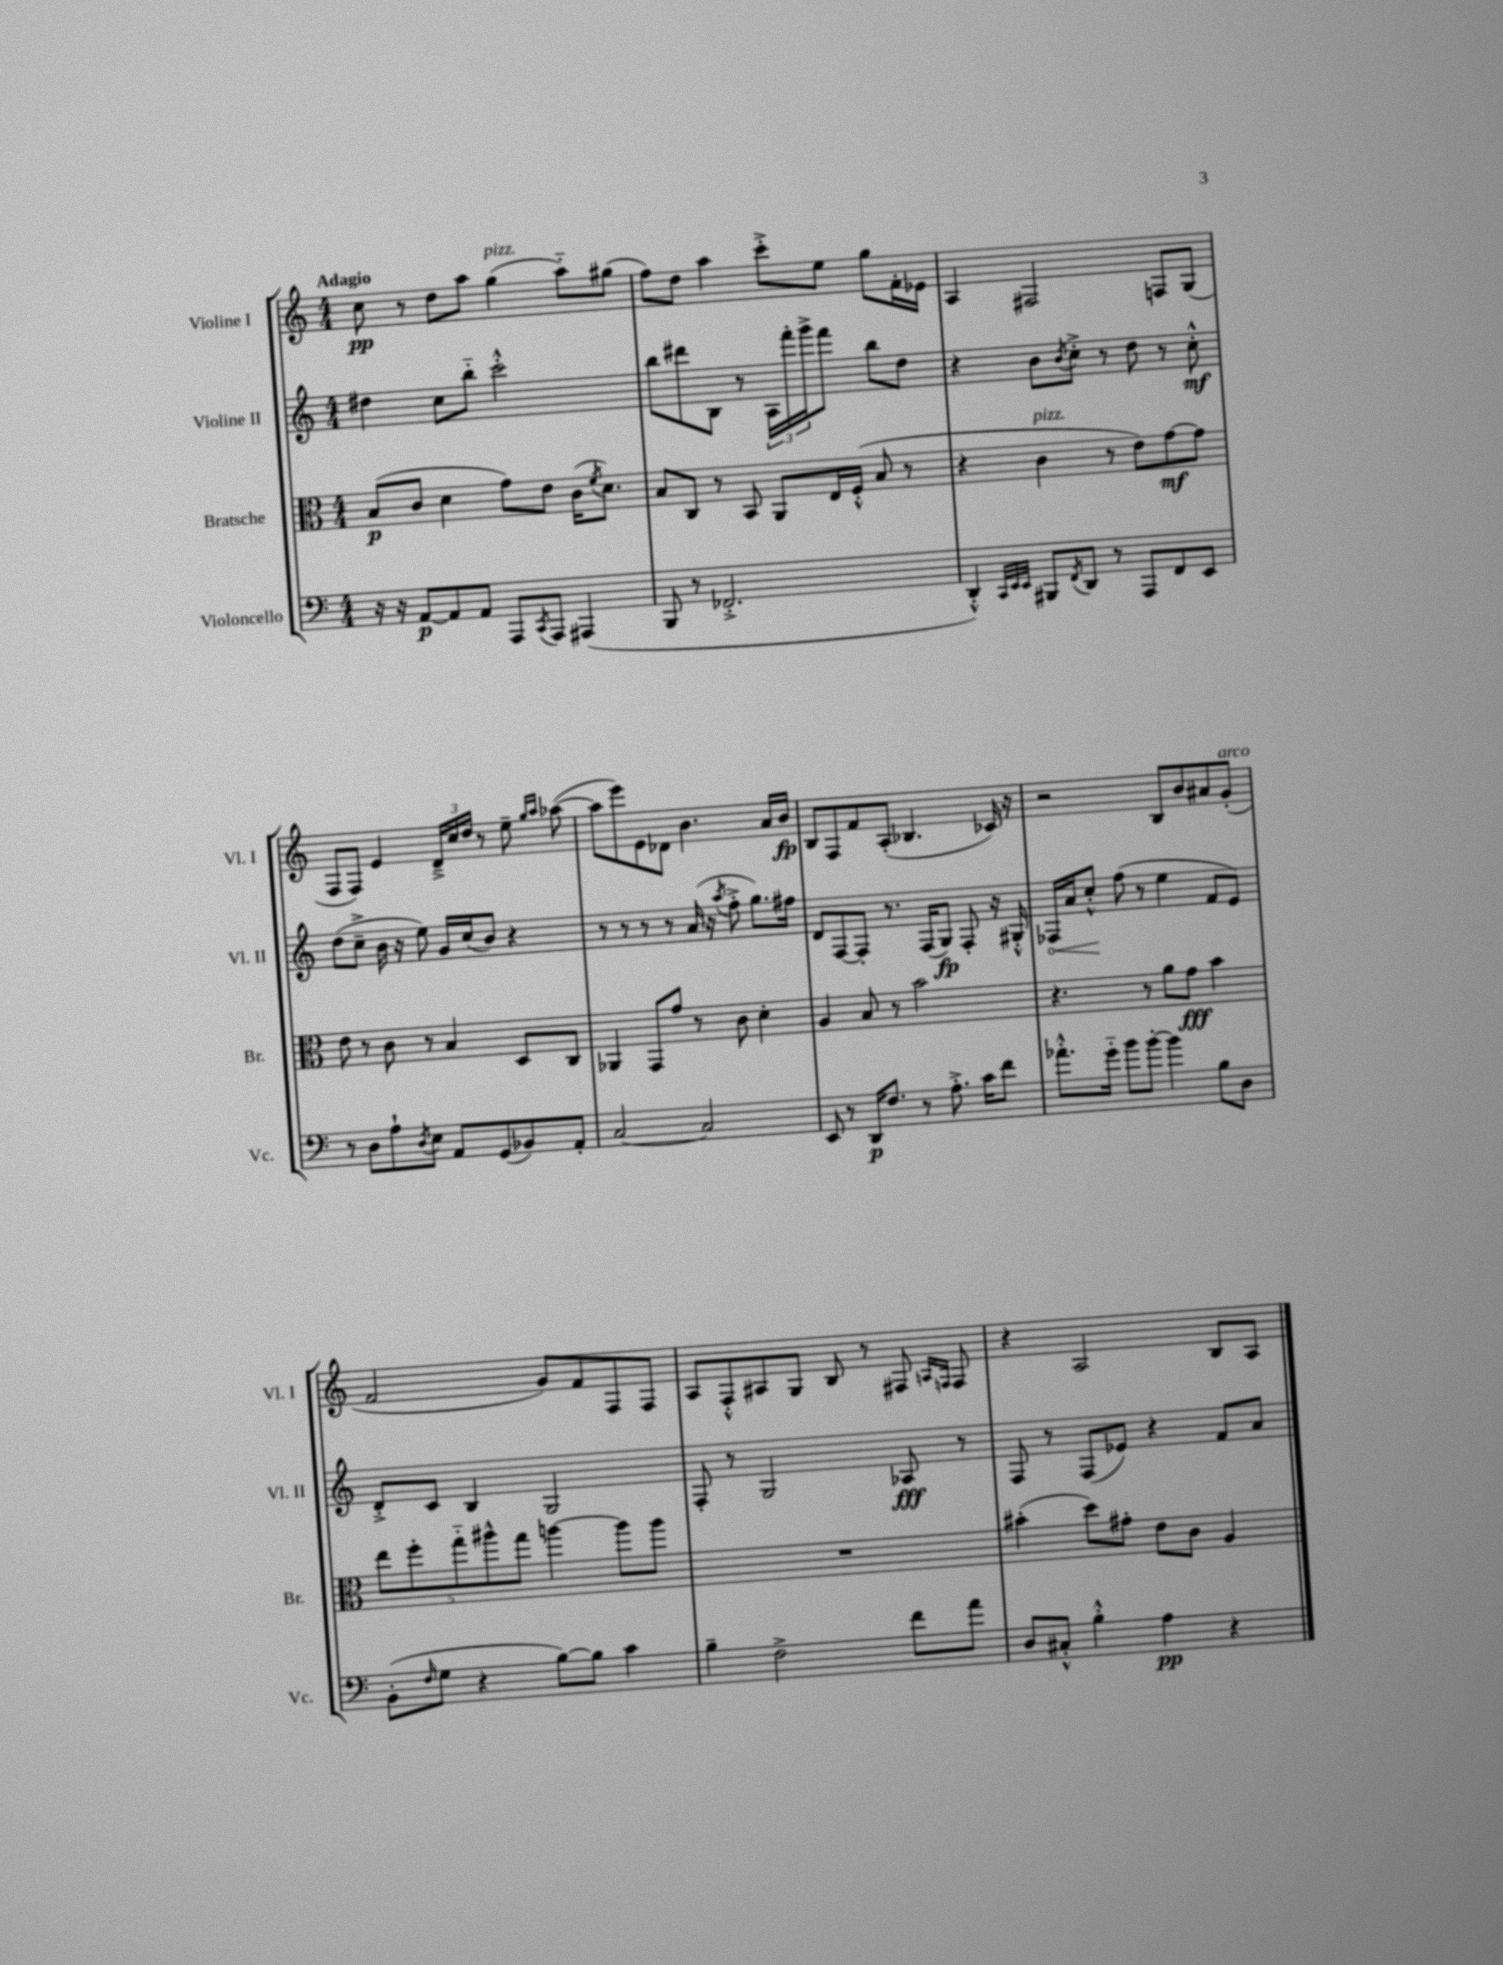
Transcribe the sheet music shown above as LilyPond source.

<<
\new StaffGroup <<
\new Staff = "s0" \with { instrumentName = "Violine I" shortInstrumentName = "Vl. I" } {
    \clef treble \key c \major \numericTimeSignature \time 4/4 \tempo "Adagio"
    c''8\pp r8 d''8 a''8 g''4^\markup { \italic "pizz." }( a''8-_) gis''8( |
    f''8) d''8 a''4 c'''8-.-> e''8 g''8 f'16-. ees'16 |
    a4 fis2 f8 g8( |
    f8 f8) e'4 \tuplet 3/2 { d'16---> c''16 d''16 } r8 e''8-- \grace { g''16 a''16 } aes''8~( |
    aes''8 e'''8) e'8 des'8 b'4. a'16 b'16\fp |
    b8 f8 f'8 a8-.( bes4. ces'16) r16 |
    r2 b8 b'8 ais'8 g'8-.^\markup { \italic "arco" }( |
    f'2 g'8) f'8 f8 f8 |
    a8 f8-.-^ ais8 g8 b8 r8 fis8 \grace { a16 f16 } f8 |
    r4 a2 b8 a8 \bar "|." |
}
\new Staff = "s1" \with { instrumentName = "Violine II" shortInstrumentName = "Vl. II" } {
    \clef treble \key c \major \numericTimeSignature \time 4/4
    dis''4 c''8 b''8-_ c'''2-.-^ |
    b''8 dis'''8 b8 r8 \tuplet 3/2 { a16 f'''16-. g'''16-> } f'''8 b''8 d''8 |
    r4 b'8 \acciaccatura { b'8 } c''8-.-> r8 d''8 r8 c''8-.-^\mf |
    d''8( c''8---> b'16 r16 e''8) g'16 c''16( b'8) r4 |
    r8 r8 r8 r8 a'16( r16 \acciaccatura { a''8 } f''8-.-> g''8.) fis''16 |
    d'8 f8~ f8-. r8. f16( g8\fp) f8-. r16 gis16-.-^ |
    \once \override Hairpin.circled-tip = ##t fes16\< a'16 c''8-.-^\! f''8( r8 e''4 f'8 e'8) |
    d'8-.-> c'8 b4 g2 |
    f8-. r8 g2 aes8\fff r8 |
    f8 r8 f8( ees'8) r4 f'8 a'8 \bar "|." |
}
\new Staff = "s2" \with { instrumentName = "Bratsche" shortInstrumentName = "Br." } {
    \clef alto \key c \major \numericTimeSignature \time 4/4
    b8\p( c'8 d'4 g'8) e'8 c'16( \acciaccatura { f'8 } d'8.) |
    b8 c8 r8 b,8 a,8 e16 f16-.-^( b8 r8 |
    r4 c'4^\markup { \italic "pizz." } r8 e'8) g'8~\mf g'8 |
    e'8 r8 c'8 r8 b4 d8 c8 |
    aes,4 g,8 g'8 r8 c'8 d'4-. |
    a4 b8 r8 b'2 |
    r4. r8 a'8 g'8\fff b'4 |
    \tuplet 5/4 { e''8 f''8-. g''8-_ ais''8-^ g''8 } a''4~ a''8 a''8 |
    R1 |
    bis'4-.( d''8) gis'8-. e'8 c'8 a4 \bar "|." |
}
\new Staff = "s3" \with { instrumentName = "Violoncello" shortInstrumentName = "Vc." } {
    \clef bass \key c \major \numericTimeSignature \time 4/4
    r16 r16 a,8~\p a,8 a,8 a,,8 \acciaccatura { c,8 } a,,8 ais,,4( |
    b,,8 r8 fes,2.-.-> |
    d,4-.-^) \grace { c,32 e,32 e,32 } bis,,8 \acciaccatura { f,8 } d,8 r8 a,,8 f,8 e,8 |
    r8 d8 a8-! \acciaccatura { d8 } e8 a,8 g,8( bes,8) a,8-. |
    c2~ c2 |
    e,8 r8 d,16\p f8. r8 a8.-.-> c'16 f'8 |
    aes'8.-.-^ g'16-_ b'8 b'8~-. b'4 b8 d8 |
    b,8-.( \grace { f16 } g8 r4 b8~) b8 c'4 |
    b4-- f2-> f'8 a'8 |
    d8 cis8-.-^ b4-.-^ a4\pp r4 \bar "|." |
}
>>
>>
\layout { \context { \Score \remove "Bar_number_engraver" } }
